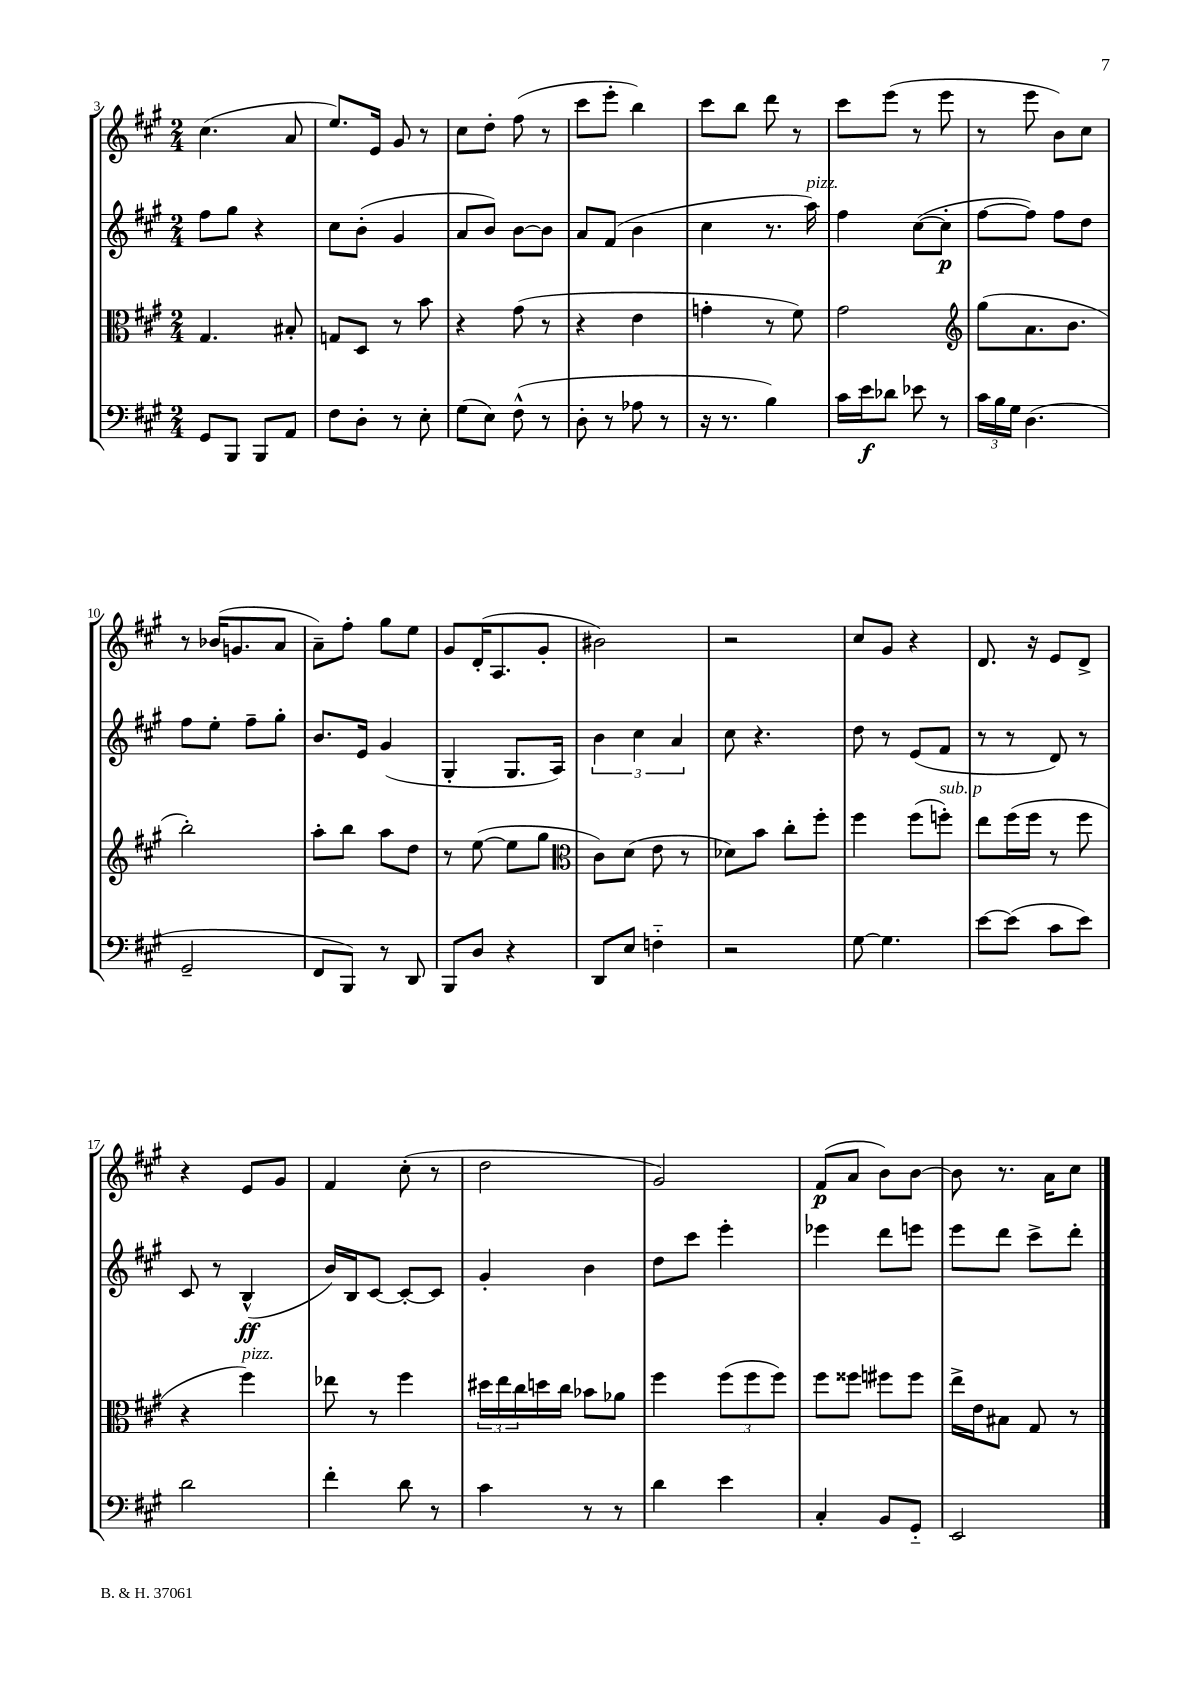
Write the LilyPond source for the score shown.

<<
\new StaffGroup <<
\new Staff = "s0" {
    \clef treble \key a \major \numericTimeSignature \time 2/4
    cis''4.( a'8 |
    e''8.) e'16 gis'8 r8 |
    cis''8 d''8-. fis''8( r8 |
    cis'''8 e'''8-. b''4) |
    cis'''8 b''8 d'''8 r8 |
    cis'''8 e'''8( r8 e'''8 |
    r8 e'''8 b'8) cis''8 |
    r8 bes'16( g'8. a'8 |
    a'8--) fis''8-. gis''8 e''8 |
    gis'8 d'16-.( a8. gis'8-. |
    bis'2) |
    r2 |
    cis''8 gis'8 r4 |
    d'8. r16 e'8 d'8-> |
    r4 e'8 gis'8 |
    fis'4 cis''8-.( r8 |
    d''2 |
    gis'2) |
    fis'8\p( a'8 b'8) b'8~ |
    b'8 r8. a'16 cis''8 \bar "|." |
}
\new Staff = "s1" {
    \clef treble \key a \major \numericTimeSignature \time 2/4
    fis''8 gis''8 r4 |
    cis''8 b'8-.( gis'4 |
    a'8 b'8) b'8~ b'8 |
    a'8 fis'8( b'4 |
    cis''4 r8. a''16^\markup { \italic "pizz." }) |
    fis''4 cis''8~( cis''8-.\p |
    fis''8~ fis''8) fis''8 d''8 |
    fis''8 e''8-. fis''8-- gis''8-. |
    b'8. e'16 gis'4( |
    gis4-. gis8. a16) |
    \tuplet 3/2 { b'4 cis''4 a'4 } |
    cis''8 r4. |
    d''8 r8 e'8( fis'8 |
    r8 r8 d'8) r8 |
    cis'8 r8 b4-^\ff( |
    b'16) b16 cis'8~ cis'8~-. cis'8 |
    gis'4-. b'4 |
    d''8 cis'''8 e'''4-. |
    ees'''4 d'''8 e'''8 |
    e'''8 d'''8 cis'''8-> d'''8-. \bar "|." |
}
\new Staff = "s2" {
    \clef alto \key a \major \numericTimeSignature \time 2/4
    gis4. bis8-. |
    g8 d8 r8 b'8 |
    r4 gis'8( r8 |
    r4 e'4 |
    g'4-. r8 fis'8) |
    gis'2 |
    \clef treble gis''8( a'8. b'8. |
    b''2-.) |
    a''8-. b''8 a''8 d''8 |
    r8 e''8~( e''8 gis''8 |
    \clef alto cis'8) d'8( e'8 r8 |
    des'8) b'8 cis''8-. fis''8-. |
    fis''4 fis''8( f''8-.^\markup { \italic "sub. p" }) |
    e''8 fis''16( fis''16 r8 fis''8 |
    r4 fis''4^\markup { \italic "pizz." }) |
    ees''8 r8 fis''4 |
    \tuplet 3/2 { dis''16 e''16 cis''16 } d''16 cis''16 bes'8 aes'8 |
    fis''4 \tuplet 3/2 { fis''8( fis''8 fis''8) } |
    fis''8 fisis''8 fis''8 fis''8 |
    e''16-> e'16 bis8 gis8 r8 \bar "|." |
}
\new Staff = "s3" {
    \clef bass \key a \major \numericTimeSignature \time 2/4
    gis,8 b,,8 b,,8 a,8 |
    fis8 d8-. r8 e8-. |
    gis8( e8) fis8-^( r8 |
    d8-. r8 aes8 r8 |
    r16 r8. b4) |
    cis'16 e'16\f des'8 ees'8 r8 |
    \tuplet 3/2 { cis'16 b16 gis16 } d4.( |
    gis,2-- |
    fis,8 b,,8) r8 d,8 |
    b,,8 d8 r4 |
    d,8 e8 f4-_ |
    r2 |
    gis8~ gis4. |
    e'8~ e'8( cis'8 e'8) |
    d'2 |
    fis'4-. d'8 r8 |
    cis'4 r8 r8 |
    d'4 e'4 |
    cis4-. b,8 gis,8-_ |
    e,2 \bar "|." |
}
>>
>>
\layout { \context { \Score currentBarNumber = #3 } }
